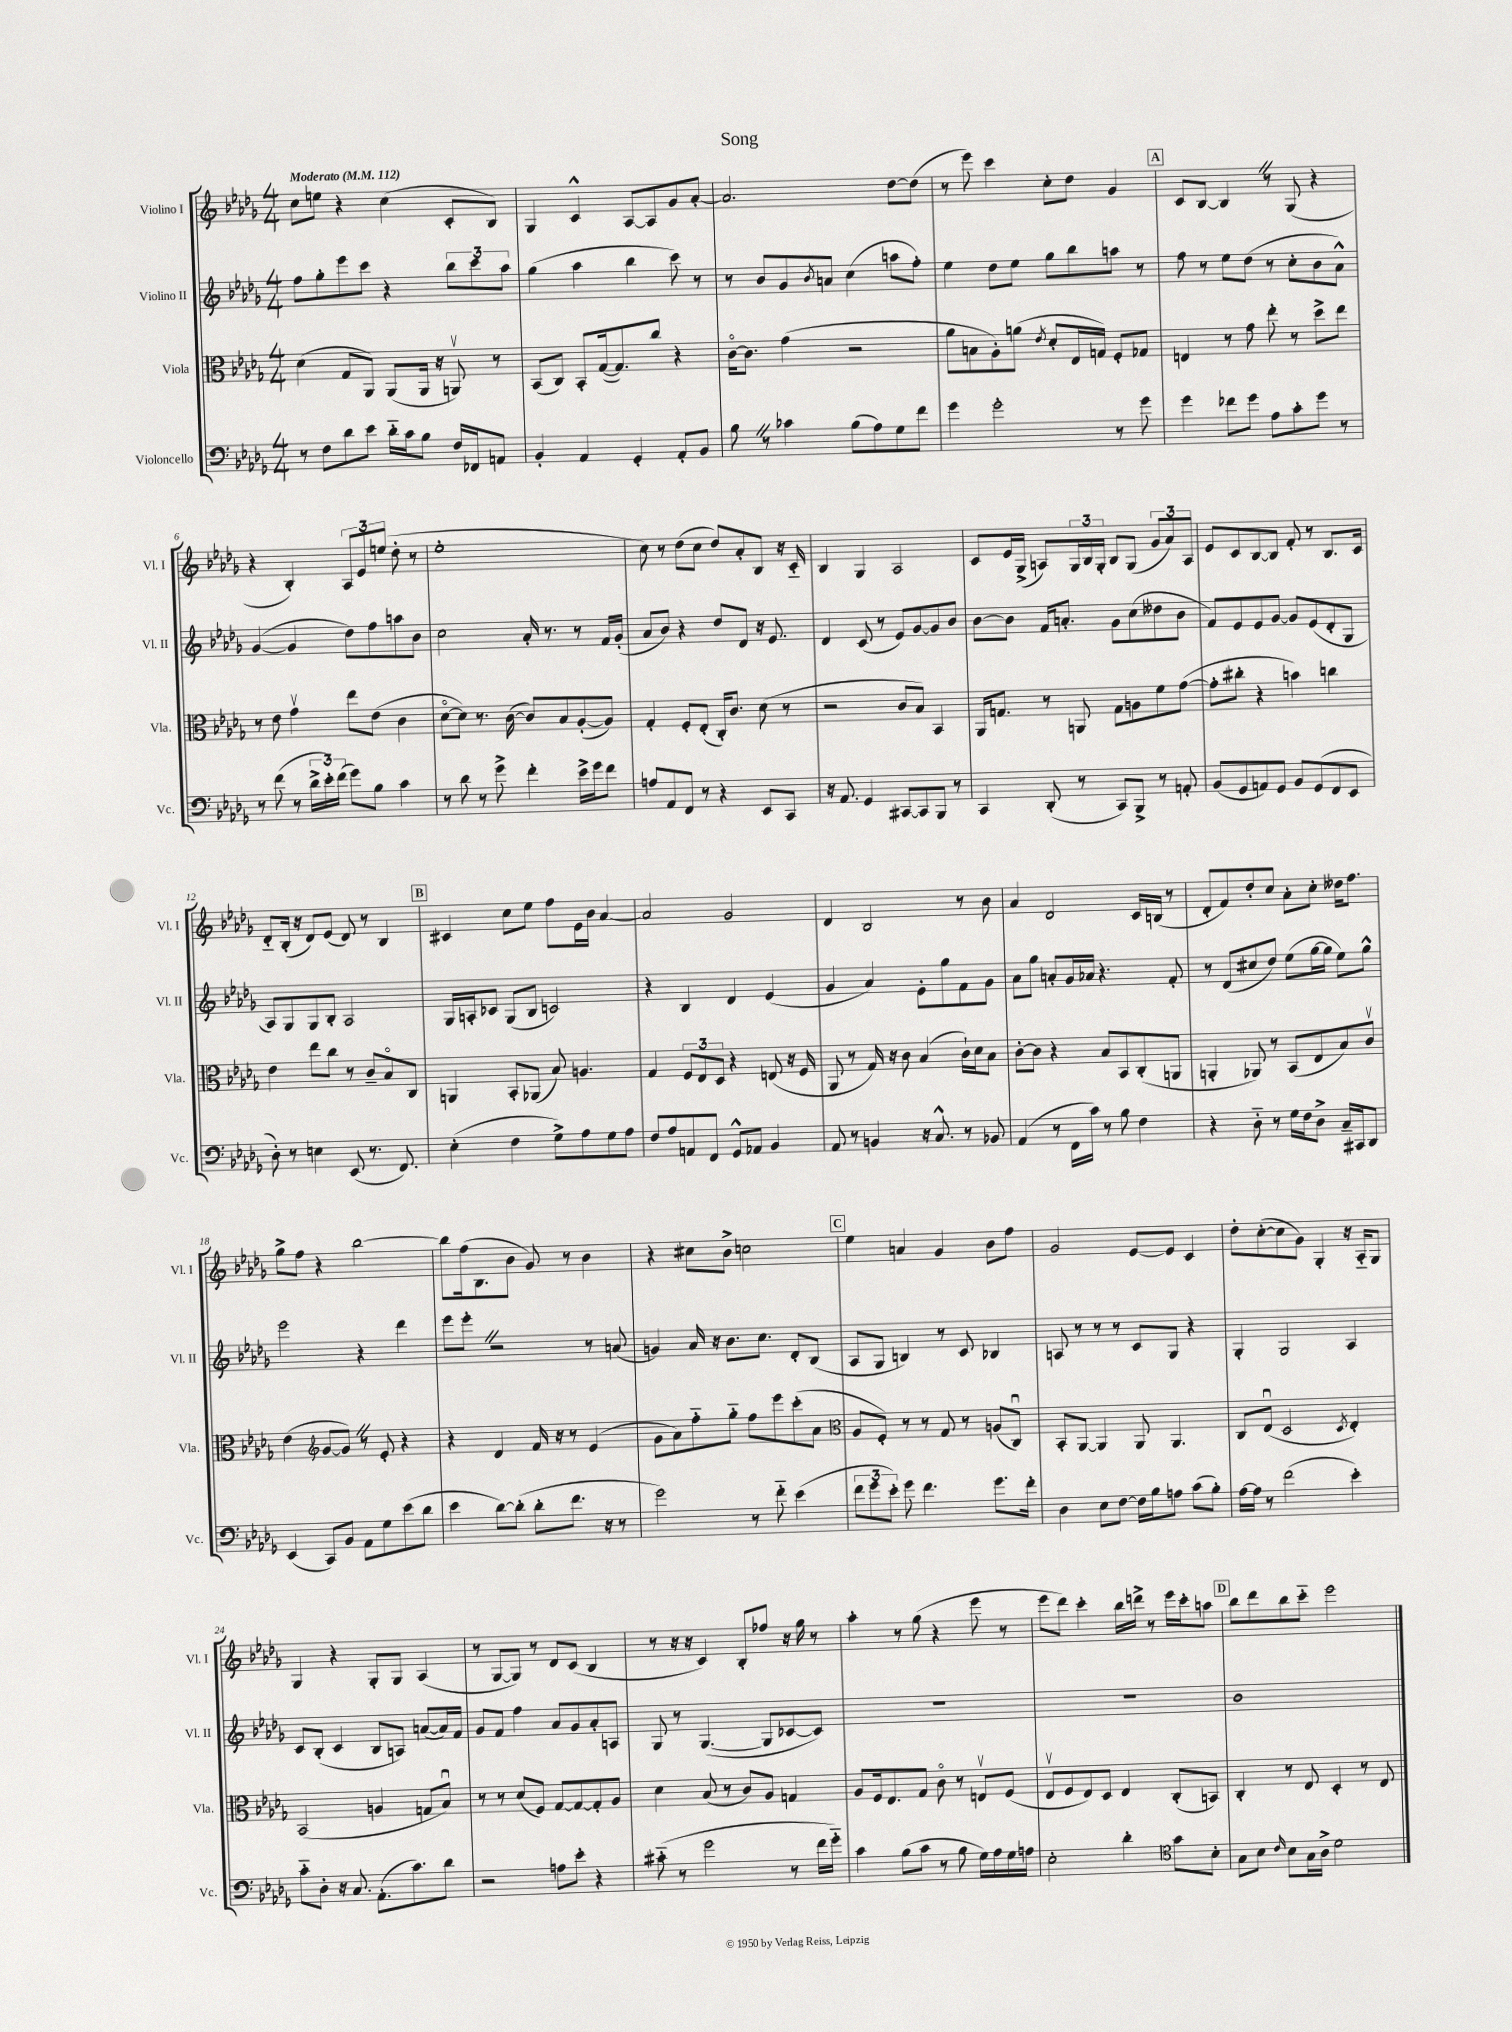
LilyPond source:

\header { title = "Song" }
<<
\new StaffGroup <<
\new Staff = "s0" \with { instrumentName = "Violino I" shortInstrumentName = "Vl. I" } {
    \clef treble \key des \major \numericTimeSignature \time 4/4 \tempo "Moderato" 4 = 112
    c''8 e''8 r4 c''4( c'8-. bes8) |
    ges4 c'4-^ aes8~ aes8 ges'8 aes'8~-. |
    aes'2. des''8~ des''8( |
    r8 ees'''8) c'''4 c''8-. des''8 ges'4 |
    \mark \markup { \box "A" } c'8 bes8~ bes4 \once \override BreathingSign.text = \markup { \musicglyph "scripts.caesura.straight" } \breathe r8 ges8( r4 |
    r4 bes4-.) \tuplet 3/2 { aes8 ees'8 e''8( } des''8-. r8 |
    ees''1-. |
    c''8) r8 des''8( c''8 des''8) aes'8-. bes8 r16 c'16-_ |
    bes4 ges4 aes2 |
    c'8 ees'16 ges16->( a8) \tuplet 3/2 { ges16 bes16 ges16-. } bes8 ges8( \tuplet 3/2 { ges'8 aes'8) a8 } |
    ees'8 c'8 bes8~ bes8 f'8-. r8 bes8. c'16 |
    des'8-_ bes16-.( r16 des'8) ees'8( des'8) r8 bes4 |
    \mark \markup { \box "B" } cis'4 c''8 ees''8 f''8 ees'16 bes'16 aes'4~ |
    aes'2 ges'2 |
    des'4 bes2 r8 bes'8 |
    aes'4 des'2 c'16 b16( r8 |
    des'8-. f'8) des''8-. c''8 aes'8-. c''8-. deses''16 f''8. |
    ges''8-> f''8 r4 bes''2~ |
    bes''8 f''16( bes8. bes'8 ges'8) r8 bes'4 |
    r4 cis''8 bes'8-> c''2 |
    \mark \markup { \box "C" } ees''4 a'4 ges'4 bes'8 f''8 |
    ges'2 ees'8~ ees'8 c'4 |
    des''8-. c''8~-.( c''8 ges'8) ges4-. r16 aes16-_ ges8 |
    ges4 r4 ges8-. ges8 aes4( |
    r8 ges8~ ges8) r8 des'8 c'8( bes4 |
    r8 r16 r16 c'4) bes8-. fes''8 r16 ges''16 r8 |
    aes''4-. r8 ges''8( r4 ees'''8 r8 |
    ees'''8 des'''8) c'''4-. bes''16 d'''16-> r8 ees'''16 c'''16-. a''8 |
    \mark \markup { \box "D" } bes''8 des'''8 bes''8 c'''8-_ ees'''2 \bar "|." |
}
\new Staff = "s1" \with { instrumentName = "Violino II" shortInstrumentName = "Vl. II" } {
    \clef treble \key des \major \numericTimeSignature \time 4/4
    f''8 ges''8-. ees'''8 c'''8 r4 \tuplet 3/2 { bes''8 c'''8 aes''8 } |
    ges''4( aes''4 bes''4 c'''8) r8 |
    r8 bes'8 ges'8 \acciaccatura { bes'8 } a'8 c''4( a''8 f''8-.) |
    ees''4 des''8 ees''8 ges''8 bes''8 a''8 r8 |
    \mark \markup { \box "A" } f''8 r8 ees''8 des''8( r8 c''8-. bes'8 aes'8-^) |
    ges'4~( ges'4 des''8) f''8 a''8 bes'8 |
    c''2 aes'16-. r8. r8 f'16 ges'16-.( |
    aes'8 bes'8) r4 des''8 des'8 r16 ees'8. |
    des'4 c'8( r8 ees'8) ges'8~ ges'8 bes'8 |
    bes'8~ bes'8 f'16 a'8.-. ges'8 c''8( deses''8 bes'8 |
    f'8) ees'8 ees'8 ges'8~ ges'8 ees'8( des'8-. ges8 |
    aes8) ges8 ges8 bes8-. aes2 |
    \mark \markup { \box "B" } ges16 a16-. ces'8 ges8( bes8 c'2) |
    r4 bes4 des'4 ees'4( |
    ges'4 aes'4) ees'8-. ges''8 f'8 ges'8 |
    aes'8 ges''8 a'8-. ges'16 aes'16 r4. f'8-. |
    r8 des'8( cis''8 des''8) ees''8( ges''16~ ges''16 ees''8) ges''8-^ |
    ees'''2 r4 des'''4 |
    ees'''8 ees'''8-. \once \override BreathingSign.text = \markup { \musicglyph "scripts.caesura.straight" } \breathe r2 r8 a'8( |
    g'4) aes'16 r16 bes'8. c''8. des'8-. bes8( |
    \mark \markup { \box "C" } aes8 ges8 b4) r8 c'8 bes4 |
    a8 r8 r8 r8 c'8 ges8 r4 |
    ges4-. ges2 aes4 |
    c'8 bes8-.( c'4 bes8 a8) a'8~( a'16) f'16 |
    ges'8 f'8 f''4 aes'8 ges'8 aes'8-. a8 |
    ges8 r8 ges4.~( ges8 ces'8~ ces'8) |
    R1 |
    R1 |
    \mark \markup { \box "D" } bes'1 \bar "|." |
}
\new Staff = "s2" \with { instrumentName = "Viola" shortInstrumentName = "Vla." } {
    \clef alto \key des \major \numericTimeSignature \time 4/4
    des'4( ges8 aes,8) aes,8( aes,16 r16 a,8\upbow) r8 |
    bes,8( c8) bes,8-. ges16~( ges8.) c''8 r4 |
    c'16~\flageolet c'8. ges'4( r2 |
    aes'8 b8 aes8-.) a'8( \acciaccatura { ees'8 } des'8-. ees16 g16) f8-. ges8 |
    \mark \markup { \box "A" } e4 r8 ges'8 ees''8-. r8 des''8-> ees''8 |
    r8 ees'8 ges'4\upbow ees''8 ees'8( c'4 |
    des'8~\flageolet des'8) r8. c'16~( c'8) bes8 aes8~-.( aes8) |
    ges4-. f8-. ees8-.( c16-.) c'8. des'8( r8 |
    r2 c'8 bes8) bes,4 |
    aes,16 g8. r8 a,8 g8 a8 f'8 ges'8~( |
    ges'8-. cis''8-. r4 b'4) c''4 |
    ees'4 ees''8 c''8 r8 c'8-- bes8\flageolet c8 |
    \mark \markup { \box "B" } a,4 bes,8-. aes,8( bes8) a4. |
    ges4 \tuplet 3/2 { f8 ees8 des8 } r4 e8( r16 f16 |
    aes,8 r8 ges16) r16 c'8 bes4( c'16-!) des'16 bes8 |
    c'8~-. c'8 r4 bes8 bes,8 c8-.( a,8 |
    a,4-. aes,8) r8 bes,8( ees8 bes8) c'8\upbow |
    ees'4( \clef treble ges'8~ ges'8) \once \override BreathingSign.text = \markup { \musicglyph "scripts.caesura.straight" } \breathe r8 ees'8-. r4 |
    r4 des'4 f'16 r16 r8 ees'4( |
    ges'8 aes'8) f''8-_ ges''8-_ f''8 ees'''8 c'''8-.( aes'8 |
    \mark \markup { \box "C" } \clef alto aes8 f8-.) r8 r8 ges8 r8 a8( c8\downbow) |
    bes,8-. aes,8~ aes,4 aes,8 aes,4. |
    c8 ees8\downbow( des2 \acciaccatura { des8 } ees4-.) |
    bes,2( a4 g8 bes8\downbow) |
    r8 r8 des'8( f8) ges8~ ges8~ ges8-. aes8 |
    des'4 bes8( r8 c'8) aes8 g4 |
    aes8 f16 ees8. ges8 c'8\flageolet r8 e8\upbow f8( |
    ees8\upbow f8 ees8) des8 ees4 c8-.( b,8) |
    \mark \markup { \box "D" } c4-. r8 ees8 des4-. r8 ees8 \bar "|." |
}
\new Staff = "s3" \with { instrumentName = "Violoncello" shortInstrumentName = "Vc." } {
    \clef bass \key des \major \numericTimeSignature \time 4/4
    r8 f8 des'8 ees'8 des'16-_ c'16 bes8 f16 fes,16 a,8 |
    bes,4-. aes,4 ges,4-. aes,8-. bes,8 |
    bes8 \once \override BreathingSign.text = \markup { \musicglyph "scripts.caesura.straight" } \breathe r8 ces'4 bes8( aes8) ges8 f'8 |
    ges'4 ges'2-. r8 ges'8 |
    \mark \markup { \box "A" } ges'4 fes'8 ges'8 aes8 c'8-. ges'8 r8 |
    r8 f'8( r8 \tuplet 3/2 { des'16-> ees'16-.) f'16( } ges'8) bes8 c'4 |
    r8 des'8 r8 ges'8-> f'4-. ees'16-> ges'16 f'8 |
    a8 aes,8 f,8 r8 r4 ees,8 c,8 |
    r16 aes,8. ges,4 cis,8~ cis,8 bes,,8 r8 |
    c,4 des,8-.( r8 c,8) bes,,8-> r8 a,8-. |
    bes,8( ges,8 a,8) ges,8 bes,8 ges,8( f,8 ees,8 |
    des8-.) r8 e4 ees,8( r8. f,8.) |
    \mark \markup { \box "B" } ees4-.( f4 ges8->) aes8 ges8 aes8 |
    f8 aes8 a,8 f,8 ges,8-^ aes,8 bes,4 |
    aes,8 r8 b,4 r16 c8.-^ r8 bes,8 |
    aes,4( r8 f,16 c'16) r8 bes8 f4 |
    r4 des8-_ r8 ges16 f16 des8-> c16-- cis,16 des,8 |
    ees,4( c,8) bes,8 aes,8 ges8 ees'8( des'8 |
    ees'4 des'8~) des'8-.( des'8-. f'8. r16 r8 |
    ges'2) r8 f'8-_ ees'4( |
    \mark \markup { \box "C" } \tuplet 3/2 { f'8 ges'8 ees'8-.) } ges'8 f'4. ges'8. f'16-. |
    des4 ees8 f8~ f16 bes16 a8 c'8( bes8-.) |
    aes16~ aes16 r8 f'2( ees'4-.) |
    c'8-_ des8-. r16 c8. aes,8.-.( c'8.) des'8 |
    r2 a8 ees'8-. r4 |
    cis'8-_( r8 ges'2 r8 f'16 ges'16-_) |
    c'4 bes8( c'8 r8 bes8 ges16) aes16 ges16 a16 |
    ees2-. des'4-. \clef tenor ges'8 bes8-. |
    \mark \markup { \box "D" } ges8 bes8 \grace { c'16 } bes8 ges16 aes16-> des'2 \bar "|." |
}
>>
>>
